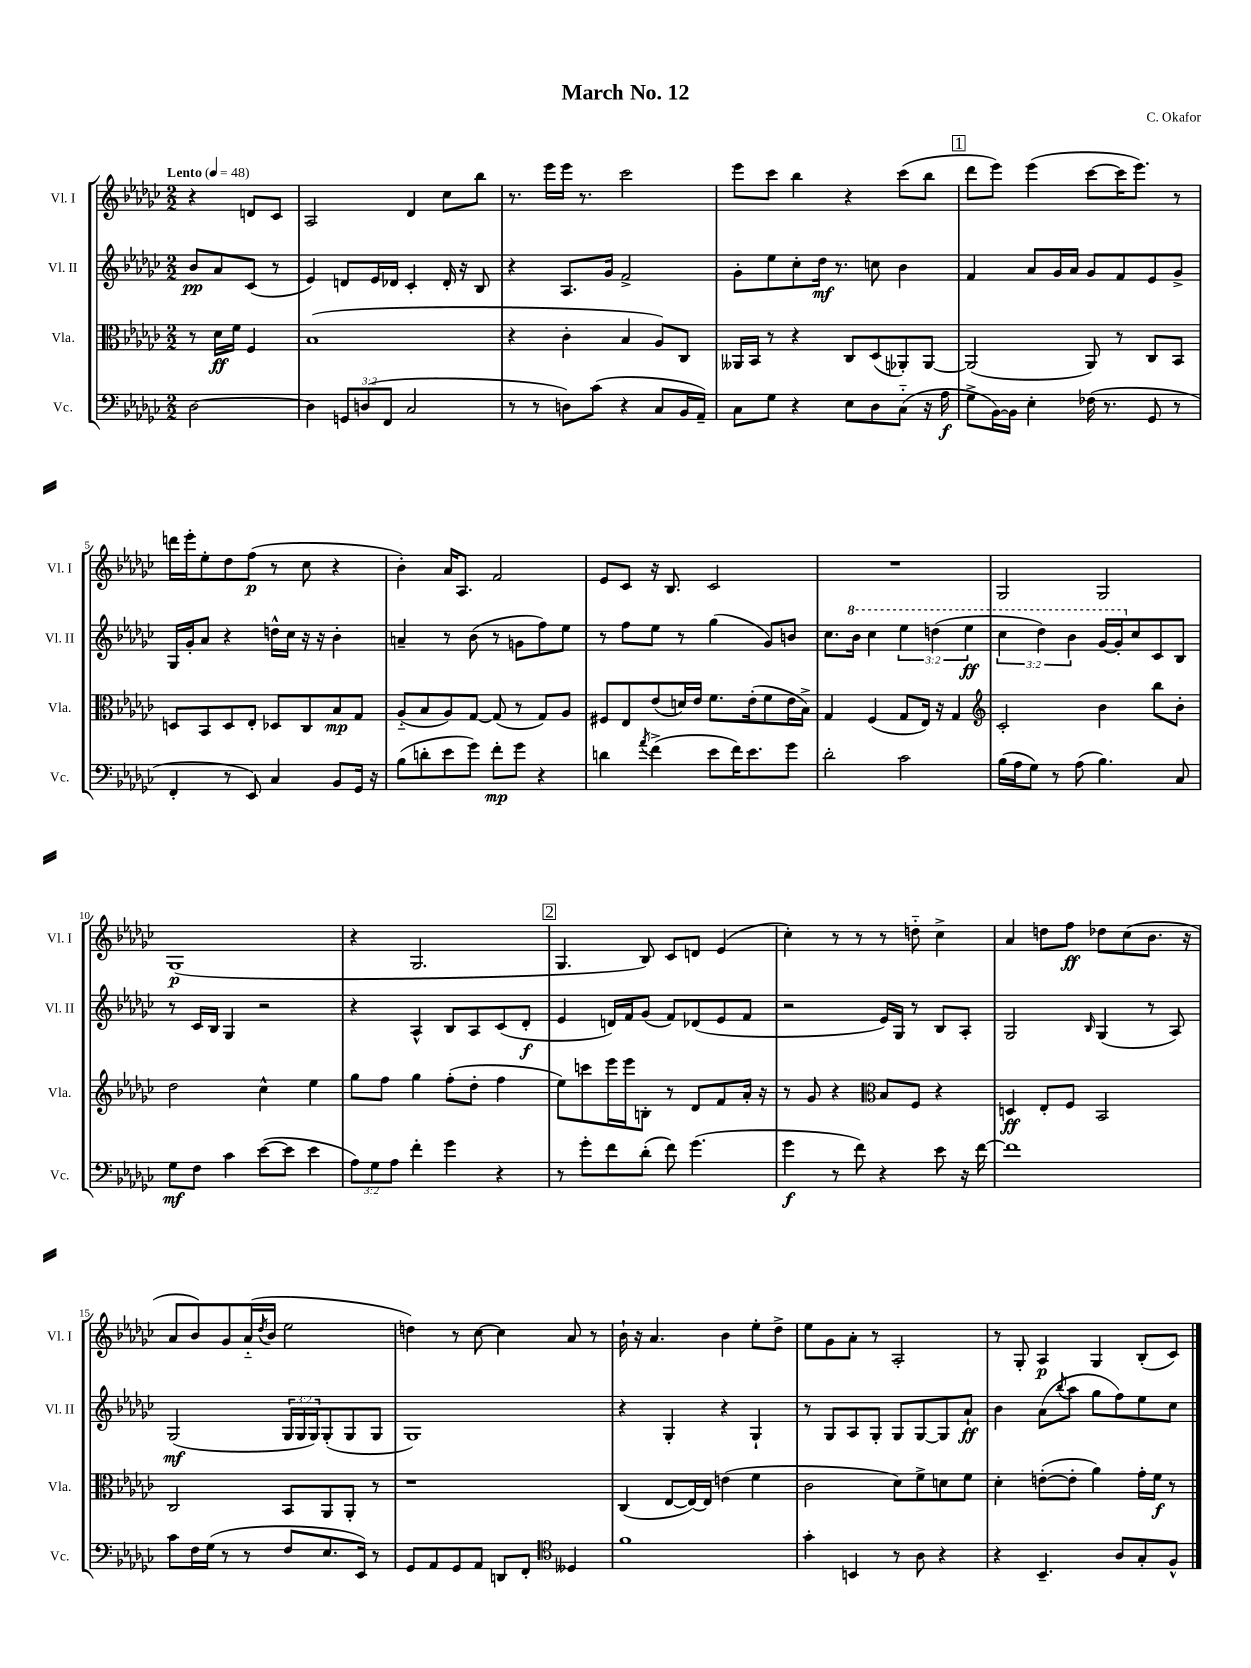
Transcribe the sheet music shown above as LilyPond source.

\header { title = "March No. 12" composer = "C. Okafor" }
<<
\new StaffGroup <<
\new Staff = "s0" \with { instrumentName = "Vl. I" shortInstrumentName = "Vl. I" } {
    \clef treble \key ges \major \numericTimeSignature \time 2/2 \partial 2 \tempo "Lento" 4 = 48
    r4 d'8 ces'8 |
    aes2 des'4 ces''8 bes''8 |
    r8. ees'''16 ees'''16 r8. ces'''2 |
    ees'''8 ces'''8 bes''4 r4 ces'''8( bes''8 |
    \mark \markup { \box "1" } des'''8 ees'''8) ees'''4( ces'''8~ ces'''16 ees'''8.) r8 |
    d'''16 ees'''16-. ees''8-. des''8 f''8\p( r8 ces''8 r4 |
    bes'4-.) aes'16 aes8. f'2 |
    ees'8 ces'8 r16 bes8. ces'2 |
    R1 |
    ges2 ges2 |
    ges1\p( |
    r4 ges2. |
    \mark \markup { \box "2" } ges4. bes8) ces'8 d'8 ees'4( |
    ces''4-.) r8 r8 r8 d''8-_ ces''4-> |
    aes'4 d''8 f''8\ff des''8 ces''8( bes'8. r16 |
    aes'8 bes'8) ges'8 aes'16-_( \acciaccatura { des''8 } bes'16 ees''2 |
    d''4) r8 ces''8~ ces''4 aes'8 r8 |
    bes'16-! r16 aes'4. bes'4 ees''8-. des''8-> |
    ees''8 ges'8 aes'8-. r8 aes2-. |
    r8 ges8-. aes4\p ges4 bes8-.( ces'8) \bar "|." |
}
\new Staff = "s1" \with { instrumentName = "Vl. II" shortInstrumentName = "Vl. II" } {
    \clef treble \key ges \major \numericTimeSignature \time 2/2 \override Staff.TupletNumber.text = #tuplet-number::calc-fraction-text \partial 2
    bes'8\pp aes'8 ces'8( r8 |
    ees'4) d'8 ees'16 des'16 ces'4-. des'16-. r16 bes8 |
    r4 aes8. ges'16 f'2-> |
    ges'8-. ees''8 ces''8-. des''16\mf r8. c''8 bes'4 |
    \mark \markup { \box "1" } f'4 aes'8 ges'16 aes'16 ges'8 f'8 ees'8 ges'8-> |
    ges16 ges'16-. aes'8 r4 d''16-^ ces''16 r16 r16 bes'4-. |
    a'4-- r8 bes'8( r8 g'8 f''8) ees''8 |
    r8 f''8 ees''8 r8 ges''4( ges'8) b'8 |
    ces''8. \ottava #1 bes''16 ces'''4 \tuplet 3/2 { ees'''4 d'''4( ees'''4\ff } |
    \tuplet 3/2 { ces'''4 des'''4) bes''4 } ges''16~ ges''16-. \ottava #0 ces''8 ces'8 bes8 |
    r8 ces'16 bes16 ges4 r2 |
    r4 aes4-^ bes8 aes8 ces'8( des'8-.\f |
    \mark \markup { \box "2" } ees'4 d'16) f'16 ges'8( f'8) des'8( ees'8 f'8 |
    r2 ees'16) ges16 r8 bes8 aes8-. |
    ges2 \grace { bes16 } ges4( r8 aes8) |
    ges2\mf( \tuplet 3/2 { ges16 ges16 ges16) } ges8-.( ges8 ges8 |
    ges1) |
    r4 ges4-. r4 ges4-! |
    r8 ges8 aes8 ges8-. ges8 ges8~ ges8 aes'8-!\ff |
    bes'4 aes'8( \acciaccatura { bes''8 } aes''8 ges''8 f''8) ees''8 ces''8 \bar "|." |
}
\new Staff = "s2" \with { instrumentName = "Vla." shortInstrumentName = "Vla." } {
    \clef alto \key ges \major \numericTimeSignature \time 2/2 \partial 2
    r8 des'16\ff f'16 f4 |
    bes1( |
    r4 ces'4-. bes4 aes8) ces8 |
    aeses,16 bes,16 r8 r4 ces8 des8( aes,8-.) aes,8~ |
    \mark \markup { \box "1" } aes,2( aes,8) r8 ces8 bes,8 |
    d8 bes,8 d8 ees8-. des8 ces8 bes8\mp ges8 |
    aes8-_( bes8 aes8) ges8~ ges8( r8 ges8) aes8 |
    fis8 ees8 ees'8( d'16) ees'16 f'8. ees'16-.( f'8 ees'16 bes16->) |
    ges4 f4( ges8 ees16) r16 ges4 |
    \clef treble ces'2-. bes'4 bes''8 bes'8-. |
    des''2 ces''4-^ ees''4 |
    ges''8 f''8 ges''4 f''8-.( des''8-. f''4 |
    \mark \markup { \box "2" } ees''8) c'''8 ees'''16 ees'''16 b8-. r8 des'8 f'8 aes'16-. r16 |
    r8 ges'8 r4 \clef alto bes8 f8 r4 |
    d4\ff ees8-. f8 bes,2 |
    ces2 bes,8 aes,8 aes,8-. r8 |
    r1 |
    ces4( ees8~ ees16~) ees16 e'4( f'4 |
    ces'2 des'8) f'8-> d'8 f'8 |
    des'4-. e'8~-.( e'8-. aes'4) ges'16-. f'16\f r8 \bar "|." |
}
\new Staff = "s3" \with { instrumentName = "Vc." shortInstrumentName = "Vc." } {
    \clef bass \key ges \major \numericTimeSignature \time 2/2 \override Staff.TupletNumber.text = #tuplet-number::calc-fraction-text \partial 2
    des2~ |
    des4 \tuplet 3/2 { g,8 d8( f,8 } ces2 |
    r8 r8 d8) ces'8( r4 ces8 bes,16 aes,16--) |
    ces8 ges8 r4 ees8 des8 ces8-_( r16 aes16\f |
    \mark \markup { \box "1" } ges8-> bes,16~) bes,16 ees4-. fes16( r8. ges,8 r8 |
    f,4-. r8 ees,8) ces4 bes,8 ges,16 r16 |
    bes8( d'8-. ees'8 ges'8) f'8-.\mp ges'8 r4 |
    d'4 \acciaccatura { aes'8 } f'4->( ees'8 f'16) ees'8. ges'8 |
    des'2-. ces'2 |
    bes16( aes16 ges8) r8 aes8( bes4.) ces8 |
    ges8\mf f8 ces'4 ees'8~( ees'8 ees'4 |
    \tuplet 3/2 { aes8) ges8 aes8 } f'4-. ges'4 r4 |
    \mark \markup { \box "2" } r8 ges'8-. f'8 des'8-.( f'8) ges'4.( |
    ges'4\f r8 f'8) r4 ees'8 r16 f'16~ |
    f'1 |
    ces'8 f16 ges16( r8 r8 f8 ees8. ees,16) r8 |
    ges,8 aes,8 ges,8 aes,8 d,8 f,8-. \clef tenor deses4 |
    f'1 |
    ges'4-. b,4 r8 aes8 r4 |
    r4 bes,4.-- aes8 ges8-. f8-^ \bar "|." |
}
>>
>>
